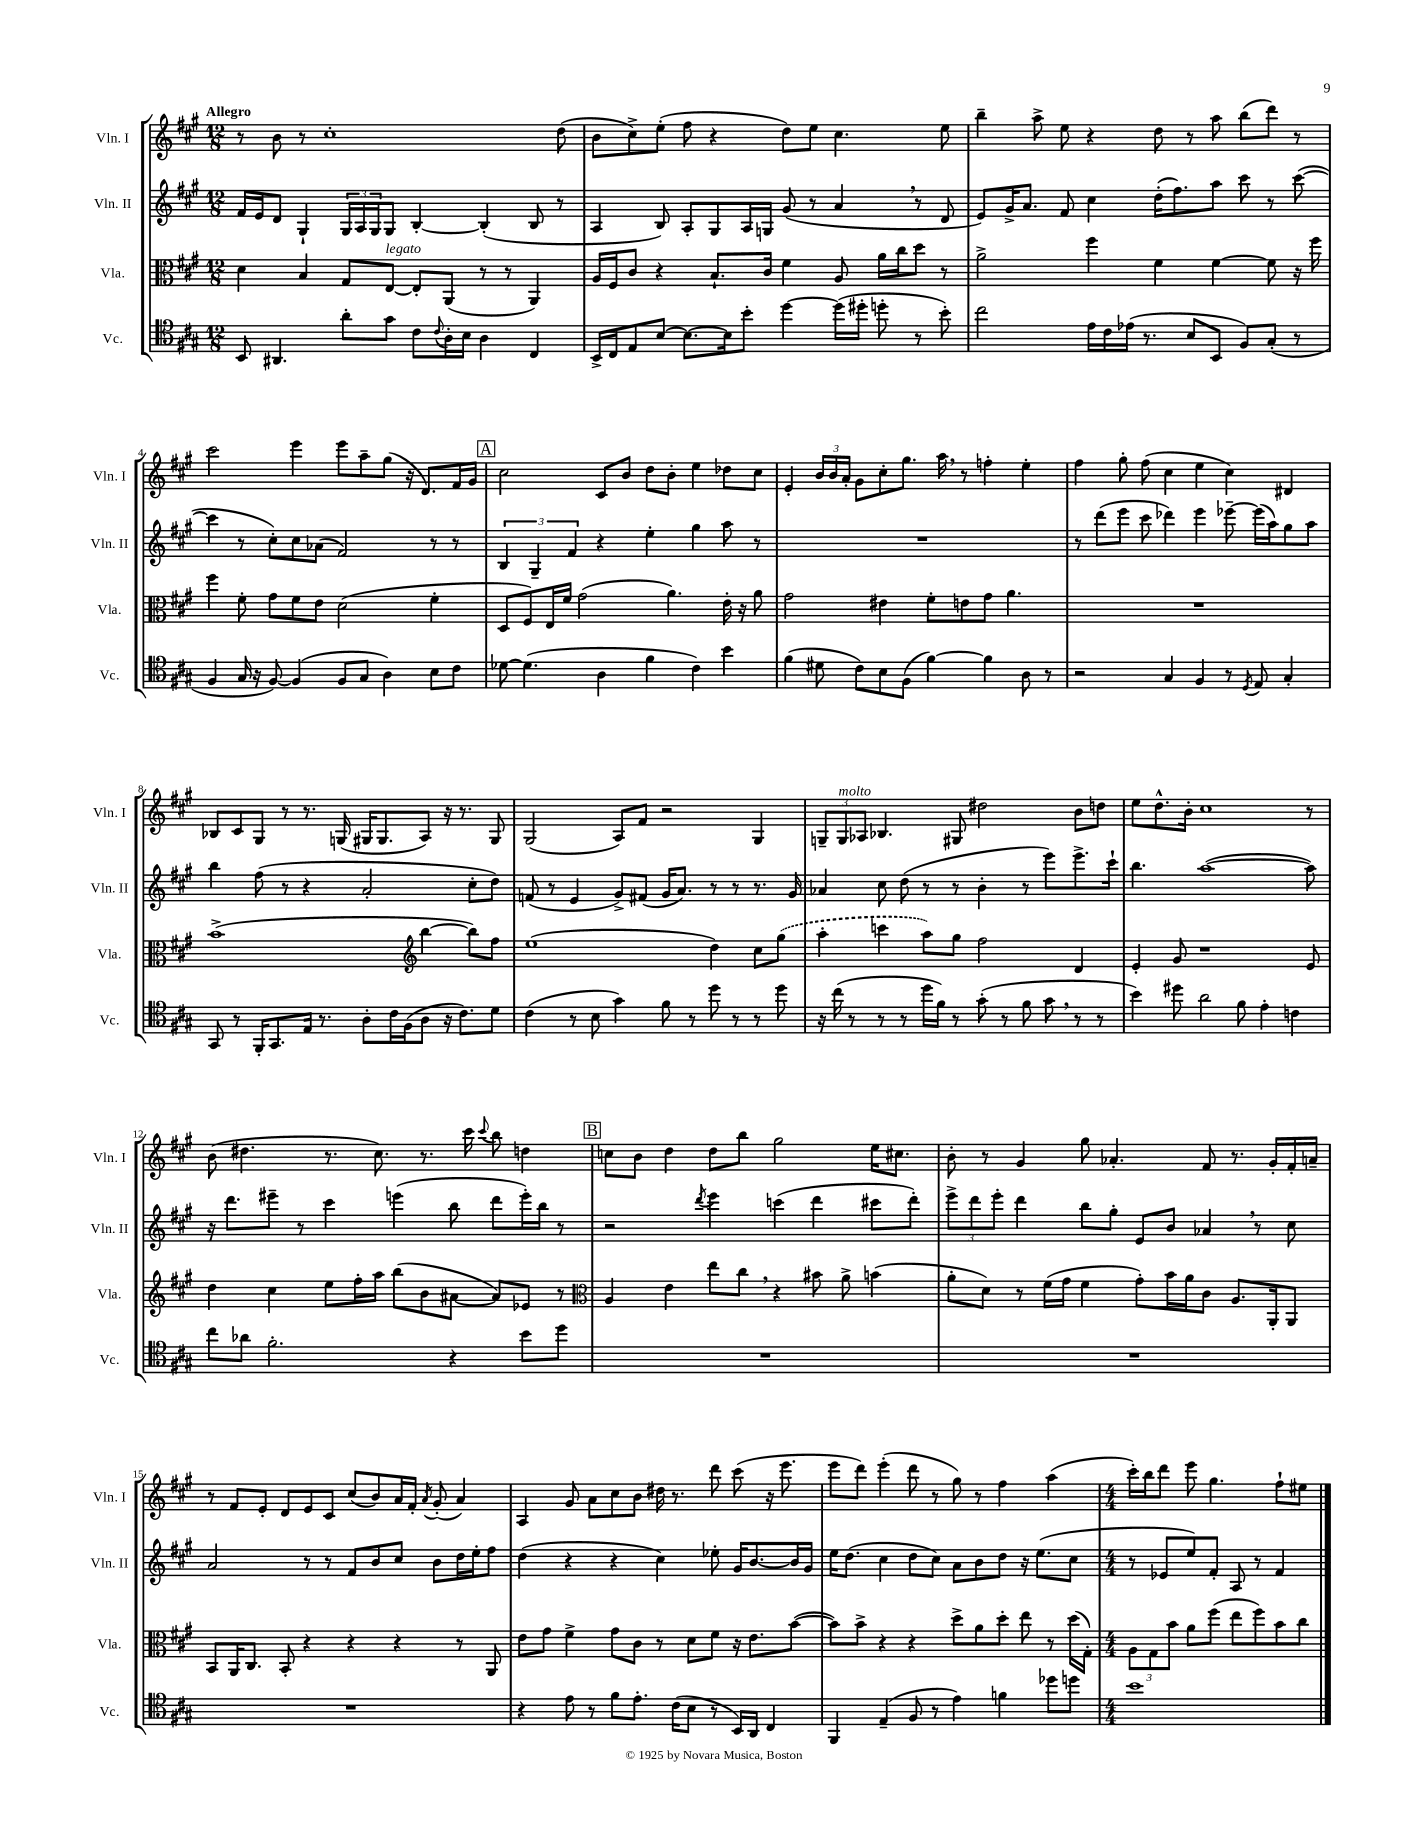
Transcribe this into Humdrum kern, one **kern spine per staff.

**kern	**kern	**kern	**kern
*staff4	*staff3	*staff2	*staff1
*clefC4	*clefC3	*clefG2	*clefG2
*k[f#c#g#]	*k[f#c#g#]	*k[f#c#g#]	*k[f#c#g#]
*M12/8	*M12/8	*M12/8	*M12/8
8BB	4d	16f#	8r
.	.	16e	.
4.AA#	.	8d	8b
.	4B	4G#`	8r
.	.	.	1cc#'
8a'	8G#	24G#	.
.	.	24A	.
.	.	24G#	.
8g#	[8E	8G#	.
8c#	8E']	[4B'	.
8qqc#	.	.	.
16A'	(8AA	.	.
16B	.	.	.
4A	8r	(4B']	.
.	8r	.	.
4C#	4AA)	8B	.
.	.	8r	(8dd
=	=	=	=
16BB^	16A	4A	8b
16C#	16F#	.	.
8E	8c#	.	8cc#^)
[8B	4r	8B)	(8ee'
8.B_	.	8A'	8ff#
.	8.B`	8G#	4r
16B]	.	.	.
8b'	.	16A	.
.	16c#	16G	.
[4dd	4f#	(8g#	8dd)
.	.	8r	8ee
(16dd]	8A	4a	4.cc#
16dd#'	.	.	.
8dd'	16a	.	.
.	16cc#	.	.
8r	8dd	8r	.
8b')	8r	8d	8ee
=	=	=	=
2cc#	2a^	8e)	4bb~
.	.	16g#^	.
.	.	8.a	.
.	.	.	8aa^
.	.	8f#	8ee
16e	4ff#	4cc#	4r
16c#	.	.	.
(16e-	.	.	.
8.r	.	.	.
.	4f#	(16dd'	8dd
.	.	8.ff#)	.
8B	.	.	8r
8BB	[4f#	8aa	8aa
8F#)	.	8ccc#	(8bb
(8G#'	8f#]	8r	8ddd)
8r	16r	([8ccc#	8r
.	16ff#	.	.
=	=	=	=
4F#	4ff#	4ccc#]	2ccc#
16G#	8f#'	8r	.
16r	.	.	.
[8F#)	8g#	8cc#')	.
(4F#]	8f#	8cc#	4eee
.	8e	(8a-	.
8F#	(2d	2f#)	8eee
8G#	.	.	8aa~
4A)	.	.	(8gg#
.	.	.	16r
.	.	.	8.d)
8B	4f#'	8r	.
8c#	.	8r	16f#
.	.	.	16g#
=	=	=	=
[8d-	8D	6B	2cc#
(4.d-]	8F#)	.	.
.	.	6G#~	.
.	16E	.	.
.	16f#	.	.
.	.	6f#	.
.	(2g#	.	.
4A	.	4r	8c#
.	.	.	8b
4f#	.	4ee'	8dd
.	4.a)	.	8b'
4c#)	.	4gg#	4ee
4b	16e'	8aa	8dd-
.	16r	.	.
.	8a	8r	8cc#
=	=	=	=
(4f#	2g#	1.r	4e'
8d#	.	.	24b
.	.	.	24b
.	.	.	24a'
8c#)	.	.	8g#
8B	4e#	.	8cc#'
(8F#	.	.	8.gg#
[4f#)	8f#'	.	.
.	.	.	16aa
.	8e	.	8r
4f#]	8g#	.	4ff'
.	4.a	.	.
8A	.	.	4ee'
8r	.	.	.
=	=	=	=
2r	1.r	8r	4ff#
.	.	(8ddd	.
.	.	8eee	8gg#'
.	.	8ccc#	(8ff#
4G#	.	4ddd-)	4cc#
4F#	.	4eee	4ee
8r	.	[8eee-~	4cc#)
8qD	.	.	.
8E	.	(16eee-]	.
.	.	16aa)	.
4G#'	.	8gg#	4d#
.	.	8aa	.
=	=	=	=
8GG#	(1b^	4bb	8B-
8r	.	.	8c#
16FF#'	.	(8ff#	8G#
8.GG#	.	.	.
.	.	8r	8r
16E	.	4r	8.r
8.r	.	.	.
.	.	.	(16G
8A'	.	2a'	16G#
.	.	.	8.G#
16c#	.	.	.
(16F#	.	.	.
*	*clefG2	*	*
8A	[4bb	.	8A)
16r	.	.	16r
8.c#)	.	.	8.r
.	8bb])	8cc#'	.
8d	8ff#	8dd)	8G#
=	=	=	=
(4c#	(1ee	(8f	(2G#
.	.	8r	.
8r	.	4e	.
8B	.	.	.
4g#)	.	8g#^)	8A)
.	.	(8f#	8f#
8f#	.	16g#	2r
.	.	8.a)	.
8r	.	.	.
8dd	4dd)	8r	.
8r	.	8r	.
8r	8cc#	8.r	4G#
8dd	(8gg#	.	.
.	.	16g#	.
=	=	=	=
16r	4aa'	4a-	12G~
(16cc#	.	.	.
.	.	.	12G
8r	.	.	.
.	.	.	12A-
8r	4ccc	8cc#	4.B-
8r	.	(8dd	.
16dd	8aa)	8r	.
16f#)	.	.	.
8r	8gg#	8r	8G#
(8g#'	2ff#	4b'	2dd#
8r	.	.	.
8f#	.	8r	.
8g#	.	8eee)	.
8r	4d	8.eee^	8b
8r	.	.	8dd
.	.	16ccc#`	.
=	=	=	=
4b)	4e'	4.bb	8ee
.	.	.	8.dd^^
8dd#	8g#	.	.
.	.	.	16b'
2a	1r	([1aa	1cc#
8f#	.	.	.
4e'	.	.	.
4c	.	.	.
.	8e	8aa])	8r
=	=	=	=
8cc#	4dd	16r	(8b
.	.	8.ddd	.
8a-	.	.	4.dd#
2.f#'	4cc#	8eee#~	.
.	.	8r	.
.	8ee	4ccc#	8.r
.	16ff#'	.	.
.	16aa	.	8.cc#)
.	(8bb	(4eee	.
.	8b	.	8.r
4r	[8a#	8bb	.
.	.	.	16ccc#
.	.	.	8qqccc#
.	8a#])	8ddd	8bb
8b	8e-	16eee')	4dd
.	.	16bb	.
8dd	8r	8r	.
=	=	=	=
*	*clefC3	*	*
1.r	4A	2r	8cc
.	.	.	8b
.	4e	.	4dd
.	.	8qddd	.
.	8ee	4eee	8dd
.	8cc#	.	8bb
.	4r	(4ccc	2gg#
.	8b#	4ddd	.
.	8a^	.	.
.	(4b	8ccc#	16ee
.	.	.	8.cc#
.	.	8ddd')	.
=	=	=	=
1.r	8a'	12eee^	8b'
.	.	12ddd	.
.	8d)	.	8r
.	.	12eee'	.
.	8r	4ddd	4g#
.	(16f#	.	.
.	16g#	.	.
.	4f#	8bb	8gg#
.	.	8gg#'	4.a-'
.	8g#')	8e	.
.	16b	8b	.
.	16a	.	.
.	8c#	4a-	8f#
.	8.A	.	8.r
.	.	8r	.
.	16AA'	.	16g#'
.	8AA	8cc#	16f#'
.	.	.	16a~
=	=	=	=
1.r	8BB	2a	8r
.	16AA	.	8f#
.	8.C#	.	.
.	.	.	8e'
.	8BB'	.	8d
.	4r	8r	8e
.	.	8r	8c#
.	4r	8f#	(8cc#
.	.	8b	8b)
.	4r	8cc#	16a
.	.	.	16f#'
.	.	.	8qa
.	.	8b	(8g#'
.	8r	16dd	4a)
.	.	16ee'	.
.	8AA	8ff#	.
=	=	=	=
4r	8e	(4dd	4A
.	8g#	.	.
8e	4f#^	4r	8g#
8r	.	.	8a
8f#	8g#	4r	8cc#
8.e'	8c#	.	8b
.	8r	4cc#)	16dd#
(16c#	.	.	8.r
8B	8d	.	.
8r	8f#	8ee-'	8ddd
16BB)	16r	16g#	(8ccc#
16AA	8.e	[8.b	.
4C#	.	.	16r
.	.	.	8.eee
.	([8b	16b]	.
.	.	16g#	.
=	=	=	=
4FF#	8b])	16ee	8eee
.	.	(8.dd	.
.	8b^	.	8ddd)
(4E~	4r	4cc#	(4eee'
8F#	4r	8dd	8ddd
8r	.	8cc#)	8r
4e)	8dd^	8a	8gg#)
.	8a	8b	8r
4f	8dd'	8dd	4ff#
.	8ee	16r	.
.	.	(8.ee	.
8dd-	8r	.	(4aa
8dd	(16dd	8cc#	.
.	16G#')	.	.
=	=	=	=
*M4/4	*M4/4	*M4/4	*M4/4
1b	12A	8r	16ccc#')
.	.	.	16bb
.	12G#	.	.
.	.	8e-	8ddd
.	12b	.	.
.	8a	8ee)	8eee
.	(8ff#	8f#'	4.gg#
.	8ee	8A	.
.	8ff#)	8r	.
.	8b	4f#	8ff#`
.	8cc#	.	8ee#
==	==	==	==
*-	*-	*-	*-
